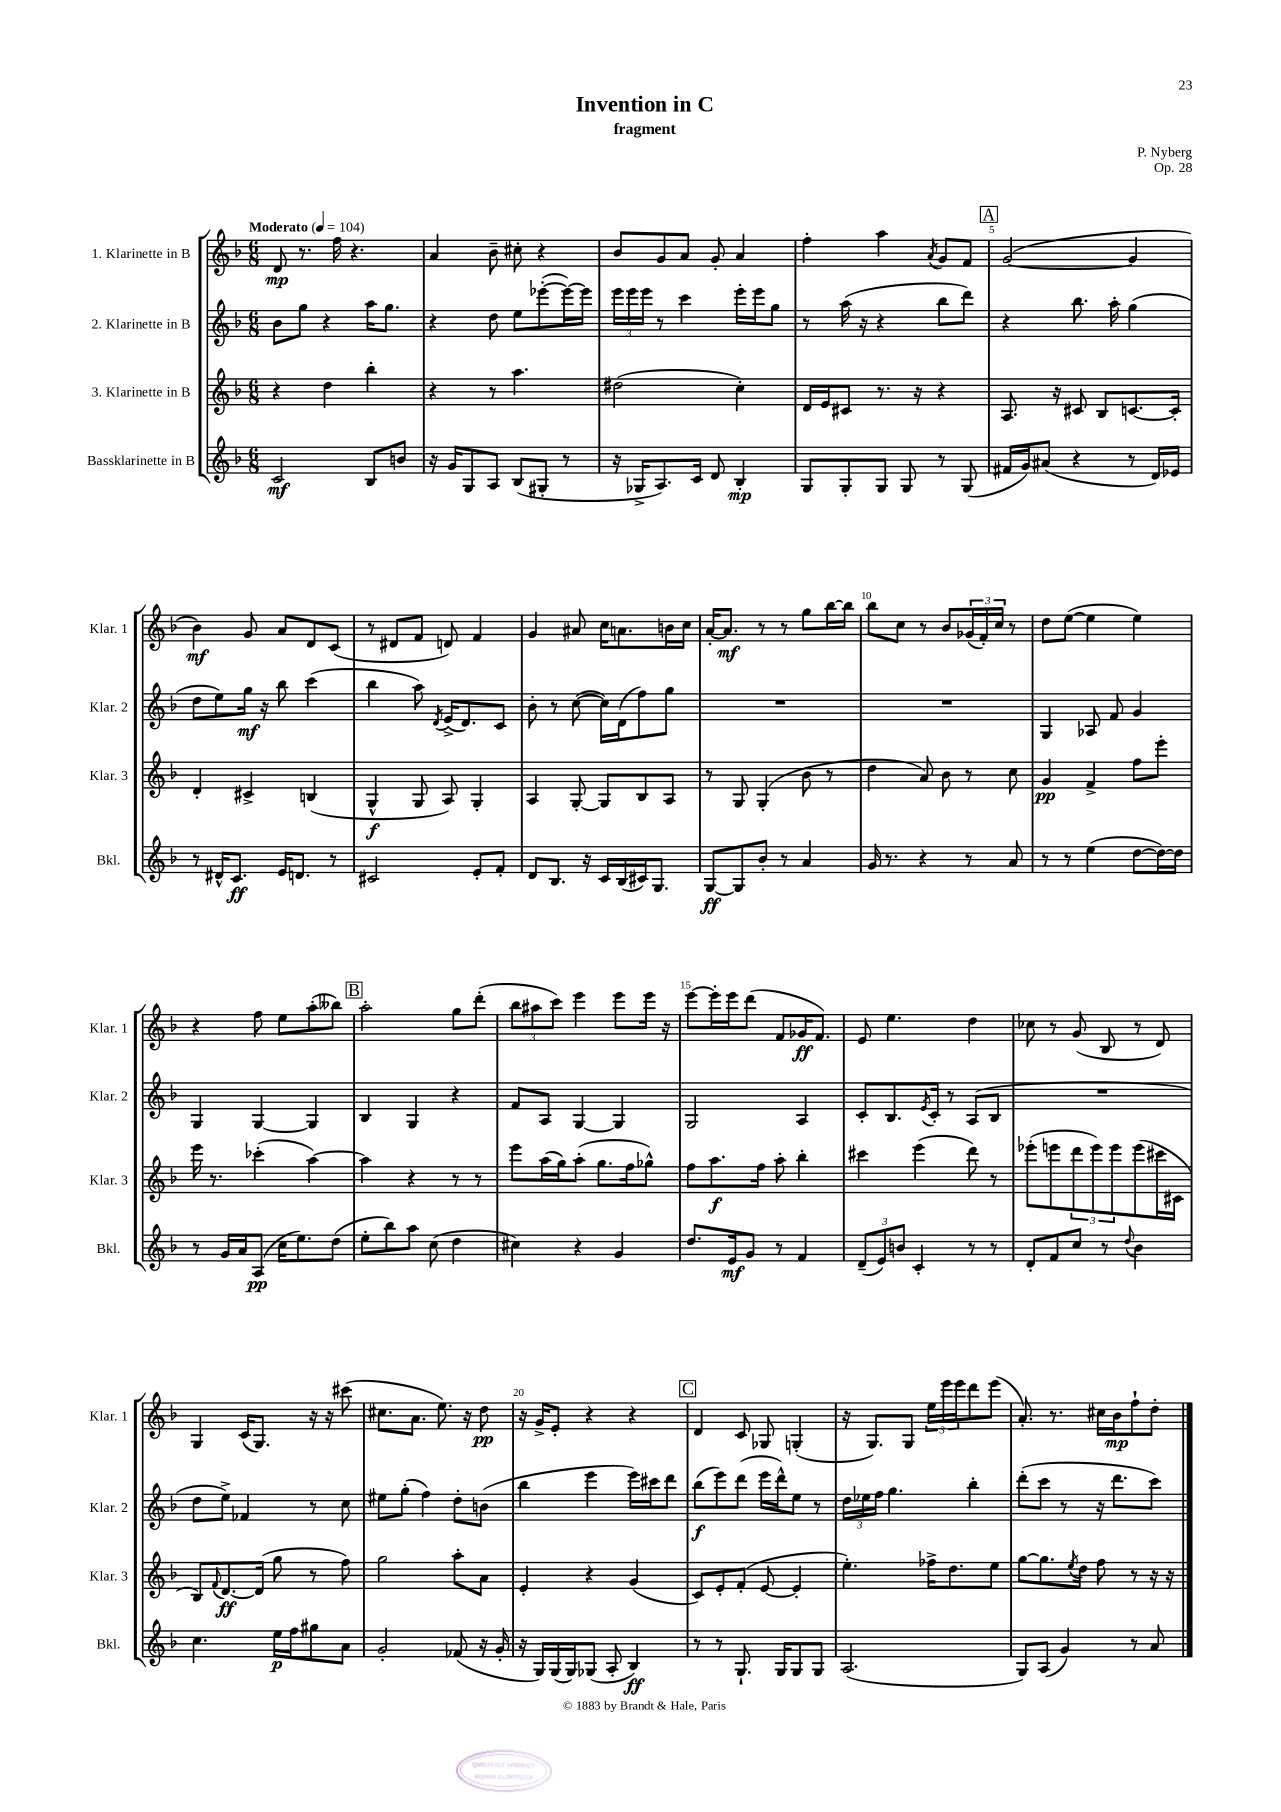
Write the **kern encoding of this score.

**kern	**dynam	**kern	**dynam	**kern	**dynam	**kern	**dynam
*part4	*part4	*part3	*part3	*part2	*part2	*part1	*part1
*staff4	*staff4	*staff3	*staff3	*staff2	*staff2	*staff1	*staff1
*I"Bassklarinette in B	*	*I"3. Klarinette in B	*	*I"2. Klarinette in B	*	*I"1. Klarinette in B	*
*I'Bkl.	*	*I'Klar. 3	*	*I'Klar. 2	*	*I'Klar. 1	*
*clefG2	*	*clefG2	*	*clefG2	*	*clefG2	*
*k[b-]	*	*k[b-]	*	*k[b-]	*	*k[b-]	*
*M6/8	*	*M6/8	*	*M6/8	*	*M6/8	*
*MM104	*	*MM104	*	*MM104	*	*MM104	*
=1	=1	=1	=1	=1	=1	=1	=1
!	!	!	!	!	!	!LO:TX:a:B:t=Moderato	!
2c/	mf	4r	.	8b-\L	.	8d/	mp
.	.	.	.	8gg\J	.	8.r	.
.	.	4dd\	.	4r	.	.	.
.	.	.	.	.	.	16ff\	.
.	.	.	.	.	.	4.r	.
8B-/L	.	4bb-'\	.	16aa\KL	.	.	.
.	.	.	.	8.gg\J	.	.	.
8bn/J	.	.	.	.	.	.	.
=2	=2	=2	=2	=2	=2	=2	=2
16r	.	4r	.	4r	.	4a/	.
16g/KL	.	.	.	.	.	.	.
8G/	.	.	.	.	.	.	.
8A/J	.	8r	.	8dd\	.	8b-~\	.
(8B-/L	.	4.aa\	.	8ee\L	.	8cc#X'\	.
8G#X'/J	.	.	.	([8eee-X'\	.	4r	.
8r	.	.	.	16eee-\L_)	.	.	.
.	.	.	.	16eee-\JJ]	.	.	.
=3	=3	=3	=3	=3	=3	=3	=3
16r	.	(2dd#X\	.	24eee\LL	.	8b-/L	.
.	.	.	.	24eee\	.	.	.
16G-X^/KL	.	.	.	.	.	.	.
.	.	.	.	24eee\JJ	.	.	.
8.A/)	.	.	.	8r	.	8g/	.
.	.	.	.	4ccc\	.	8a/J	.
16c/Jk	.	.	.	.	.	.	.
8d/	.	.	.	.	.	8g'/	.
4B-'/	mp	4cc'\)	.	16eee'\LL	.	4a/	.
.	.	.	.	16eee\J	.	.	.
.	.	.	.	8gg\J	.	.	.
=4	=4	=4	=4	=4	=4	=4	=4
8G/L	.	16d/LL	.	8r	.	4ff'\	.
.	.	16e/J	.	.	.	.	.
8G'/	.	8c#X/J	.	(16aa\	.	.	.
.	.	.	.	16r	.	.	.
8G/J	.	8.r	.	4r	.	4aa\	.
8G/	.	.	.	.	.	.	.
.	.	16r	.	.	.	.	.
.	.	.	.	.	.	8qa/	.
8r	.	4r	.	8bb-\L	.	8g/L	.
(8G/	.	.	.	8ddd\J)	.	8f/J	.
!!LO:REH:place=s1:t=A
=5	=5	=5	=5	=5	=5	=5	=5
16f#X/LL	.	8.A/	.	4r	.	([2g/	.
16g/J)	.	.	.	.	.	.	.
(8a#X/J	.	.	.	.	.	.	.
.	.	16r	.	.	.	.	.
4r	.	8c#X/	.	8.bb-\	.	.	.
.	.	8B-/L	.	.	.	.	.
.	.	.	.	16aa'\	.	.	.
8r	.	[8.cn/	.	(4gg\	.	4g/]	.
16d/LL)	.	.	.	.	.	.	.
16e-X/JJ	.	16c'/Jk]	.	.	.	.	.
!!LO:LB:g=z
=6	=6	=6	=6	=6	=6	=6	=6
8r	.	4d'/	.	8dd\L	.	4b-\)	mf
16d#X^^/KL	.	.	.	8ee\)	.	.	.
8.c/J	ff	.	.	.	.	.	.
.	.	4c#X^/	.	16gg\Jk	mf	8g/	.
.	.	.	.	16r	.	.	.
16e/KL	.	.	.	8bb-\	.	8a/L	.
8.dn/J	.	.	.	.	.	.	.
.	.	(4Bn/	.	(4ccc\	.	8d/	.
8r	.	.	.	.	.	(8c/J	.
=7	=7	=7	=7	=7	=7	=7	=7
2c#X/	.	4G^^/	f	4bb-\	.	8r	.
.	.	.	.	.	.	8d#X/L	.
.	.	8G/	.	8aa\)	.	8f/J	.
.	.	.	.	8qd/	.	.	.
.	.	8A/)	.	(16e^/KL	.	8dn/)	.
.	.	.	.	8.d/)	.	.	.
8e'/L	.	4G'/	.	.	.	4f/	.
8f'/J	.	.	.	8c/J	.	.	.
=8	=8	=8	=8	=8	=8	=8	=8
8d/L	.	4A/	.	8b-'\	.	4g/	.
8.B-/J	.	.	.	8r	.	.	.
.	.	[8G'/	.	([8cc\	.	8a#X/	.
16r	.	.	.	.	.	.	.
16c/LL	.	8G/L]	.	16cc\LL])	.	16cc\KL	.
(16B-/	.	.	.	(16d\J	.	8.an\	.
16c#X/J)	.	8B-/	.	8ff\)	.	.	.
8.G/J	.	.	.	.	.	.	.
.	.	8A/J	.	8gg\J	.	16bn\L	.
.	.	.	.	.	.	16cc\JJ	.
=9	=9	=9	=9	=9	=9	=9	=9
[8G/L	ff	8r	.	2.r	.	[16a'/KL	.
.	.	.	.	.	.	8.a/J]	mf
8G/]	.	8G/	.	.	.	.	.
8b-'/J	.	(4G'/	.	.	.	8r	.
8r	.	.	.	.	.	8r	.
4a/	.	8b-\	.	.	.	8gg\L	.
.	.	8r	.	.	.	[16bb-\L	.
.	.	.	.	.	.	16bb-\JJ]	.
=10	=10	=10	=10	=10	=10	=10	=10
16g/	.	4dd\	.	2.r	.	8bb-\L	.
8.r	.	.	.	.	.	.	.
.	.	.	.	.	.	8cc\J	.
4r	.	8a/)	.	.	.	8r	.
.	.	8b-\	.	.	.	8b-/L	.
8r	.	8r	.	.	.	(24g-X/L	.
.	.	.	.	.	.	24f'/)	.
.	.	.	.	.	.	24cc/JJ	.
8a/	.	8cc\	.	.	.	8r	.
=11	=11	=11	=11	=11	=11	=11	=11
8r	.	4g/	pp	4G/	.	8dd\L	.
8r	.	.	.	.	.	([8ee\J	.
(4ee\	.	4f^/	.	8A-X/	.	4ee\]	.
.	.	.	.	8f/	.	.	.
[8dd\L	.	8ff\L	.	4g/	.	4ee\)	.
16dd\L_)	.	8eee'\J	.	.	.	.	.
16dd\JJ]	.	.	.	.	.	.	.
!!LO:LB:g=z
=12	=12	=12	=12	=12	=12	=12	=12
8r	.	16eee\	.	4G/	.	4r	.
.	.	8.r	.	.	.	.	.
16g/LL	.	.	.	.	.	.	.
16a/J	.	.	.	.	.	.	.
(8A/J	pp	(4ccc-X'\	.	[4G/	.	8ff\	.
16cc\KL	.	.	.	.	.	8ee\L	.
8.ee\)	.	.	.	.	.	.	.
.	.	[4aa\)	.	4G/]	.	(8aa'\	.
(8dd\J	.	.	.	.	.	8bb--X\J)	.
!!LO:REH:place=s1:t=B
=13	=13	=13	=13	=13	=13	=13	=13
8ee'\L	.	4aa\]	.	4B-/	.	2aa'\	.
8bb-\)	.	.	.	.	.	.	.
8aa\J	.	4r	.	4G/	.	.	.
(8cc\	.	.	.	.	.	.	.
4dd\	.	8r	.	4r	.	8gg\L	.
.	.	8r	.	.	.	(8ddd'\J	.
=14	=14	=14	=14	=14	=14	=14	=14
4cc#X\)	.	8eee\L	.	8f/L	.	12bb-\L	.
.	.	.	.	.	.	12aa#X\	.
.	.	(16aa\L	.	8A/J	.	.	.
.	.	.	.	.	.	12ccc\J)	.
.	.	16gg\J)	.	.	.	.	.
4r	.	(8aa'\J	.	[4G/	.	4eee\	.
.	.	8.gg\L	.	.	.	.	.
4g/	.	.	.	4G/]	.	8eee\L	.
.	.	16ff\k	.	.	.	.	.
.	.	8gg-X^^\J)	.	.	.	16eee\Jk	.
.	.	.	.	.	.	16r	.
=15	=15	=15	=15	=15	=15	=15	=15
8.dd/L	.	8ff\L	.	2G/	.	[8eee\L	.
.	.	8.aa\	f	.	.	16eee'\L]	.
16e/k	mf	.	.	.	.	16eee\J	.
8g/J	.	.	.	.	.	(8ddd\J	.
.	.	16ff\Jk	.	.	.	.	.
8r	.	8aa'\	.	.	.	8f/L	.
4f/	.	4bb-'\	.	4A/	.	16g-X/K	ff
.	.	.	.	.	.	8.f/J)	.
=16	=16	=16	=16	=16	=16	=16	=16
(12d~/L	.	4ccc#X\	.	8c'/L	.	8e/	.
12e/)	.	.	.	.	.	.	.
.	.	.	.	8.B-/	.	4.ee\	.
12bn/J	.	.	.	.	.	.	.
4c'/	.	(4eee\	.	.	.	.	.
.	.	.	.	8qe/	.	.	.
.	.	.	.	16c'/Jk	.	.	.
.	.	.	.	8r	.	.	.
8r	.	8ddd\)	.	(8A/L	.	4dd\	.
8r	.	8r	.	8B-/J	.	.	.
=17	=17	=17	=17	=17	=17	=17	=17
8d'/L	.	(8eee-X'\L	.	2.r	.	8cc-X\	.
8f/	.	8eeen\	.	.	.	8r	.
8cc/J	.	12ddd\	.	.	.	(8g/	.
.	.	12eee\)	.	.	.	.	.
8r	.	.	.	.	.	8B-/	.
.	.	12eee\	.	.	.	.	.
8qqdd/	.	.	.	.	.	.	.
4b-\	.	(8eee\	.	.	.	8r	.
.	.	16ccc#X\L	.	.	.	8d/)	.
.	.	16c#X\JJ	.	.	.	.	.
!!LO:LB:g=z
=18	=18	=18	=18	=18	=18	=18	=18
4.cc\	.	8B-/L)	.	8dd\L	.	4G/	.
.	.	8qqf/	.	.	.	.	.
.	.	[8.d/	ff	8ee^\J)	.	.	.
.	.	.	.	4f-X/	.	(16c/KL	.
.	.	(16d/Jk]	.	.	.	8.G/J)	.
16ee\LL	p	8gg\	.	.	.	.	.
16ff\J	.	.	.	.	.	.	.
8gg#X\	.	8r	.	8r	.	16r	.
.	.	.	.	.	.	16r	.
8a\J	.	8ff\)	.	8cc\	.	(8ccc#X\	.
=19	=19	=19	=19	=19	=19	=19	=19
2g'/	.	2gg\	.	8ee#X\L	.	8.cc#X\L	.
.	.	.	.	(8gg'\J	.	.	.
.	.	.	.	.	.	8.a\J	.
.	.	.	.	4ff\)	.	.	.
.	.	.	.	.	.	8.ee\)	.
(8f-X/	.	8aa'\L	.	8dd'\L	.	.	.
.	.	.	.	.	.	16r	.
16r	.	8a\J	.	(8bn\J	.	8dd\	pp
16g'/	.	.	.	.	.	.	.
=20	=20	=20	=20	=20	=20	=20	=20
16r	.	4e'/	.	4bb-\	.	16r	.
16G/LL)	.	.	.	.	.	16g^/KL	.
(16G/	.	.	.	.	.	8e'/J	.
16G/J)	.	.	.	.	.	.	.
(8G-X/J	.	4r	.	4eee\	.	4r	.
8A'/	.	.	.	.	.	.	.
4B-/)	ff	(4g/	.	16eee\LL)	.	4r	.
.	.	.	.	16ccc#X\J	.	.	.
.	.	.	.	8ddd\J	.	.	.
!!LO:REH:place=s1:t=C
=21	=21	=21	=21	=21	=21	=21	=21
8r	.	8c/L)	.	(8bb-\L	f	4d/	.
8r	.	8e'/	.	8eee\)	.	.	.
8.G`/	.	(8f'/J	.	(8ddd\J	.	8c/	.
.	.	[8e/	.	16eee\LL	.	8G-X/	.
16G/KL	.	.	.	16ddd^^\J)	.	.	.
8G/	.	4e'/]	.	8ee\J	.	(4Gn'/	.
8G/J	.	.	.	8r	.	.	.
=22	=22	=22	=22	=22	=22	=22	=22
(2.A/	.	4.ee'\)	.	24dd\LL	.	16r	.
.	.	.	.	24ee-X\	.	.	.
.	.	.	.	.	.	8.G/L)	.
.	.	.	.	24ff\JJ	.	.	.
.	.	.	.	4.gg\	.	.	.
.	.	.	.	.	.	8G/J	.
.	.	16ff-X^\KL	.	.	.	24ee\LL	.
.	.	.	.	.	.	24eee\	.
.	.	8.dd\	.	.	.	.	.
.	.	.	.	.	.	24eee\J	.
.	.	.	.	4bb-'\	.	8ddd\	.
.	.	8ee\J	.	.	.	(8eee\J	.
=23	=23	=23	=23	=23	=23	=23	=23
8G/L)	.	[8gg\L	.	(8ddd'\L	.	8.a'/)	.
(8A/J	.	8.gg\]	.	8ccc\J	.	.	.
.	.	.	.	.	.	8.r	.
4g/)	.	.	.	8r	.	.	.
.	.	8qee/	.	.	.	.	.
.	.	16dd\Jk	.	.	.	.	.
.	.	8ff\	.	16r	.	16cc#X\LL	.
.	.	.	.	8.ddd\L	.	16b-\J	mp
8r	.	8r	.	.	.	8ff`\	.
8a/	.	16r	.	8ccc\J)	.	8dd'\J	.
.	.	16r	.	.	.	.	.
==	==	==	==	==	==	==	==
*-	*-	*-	*-	*-	*-	*-	*-
